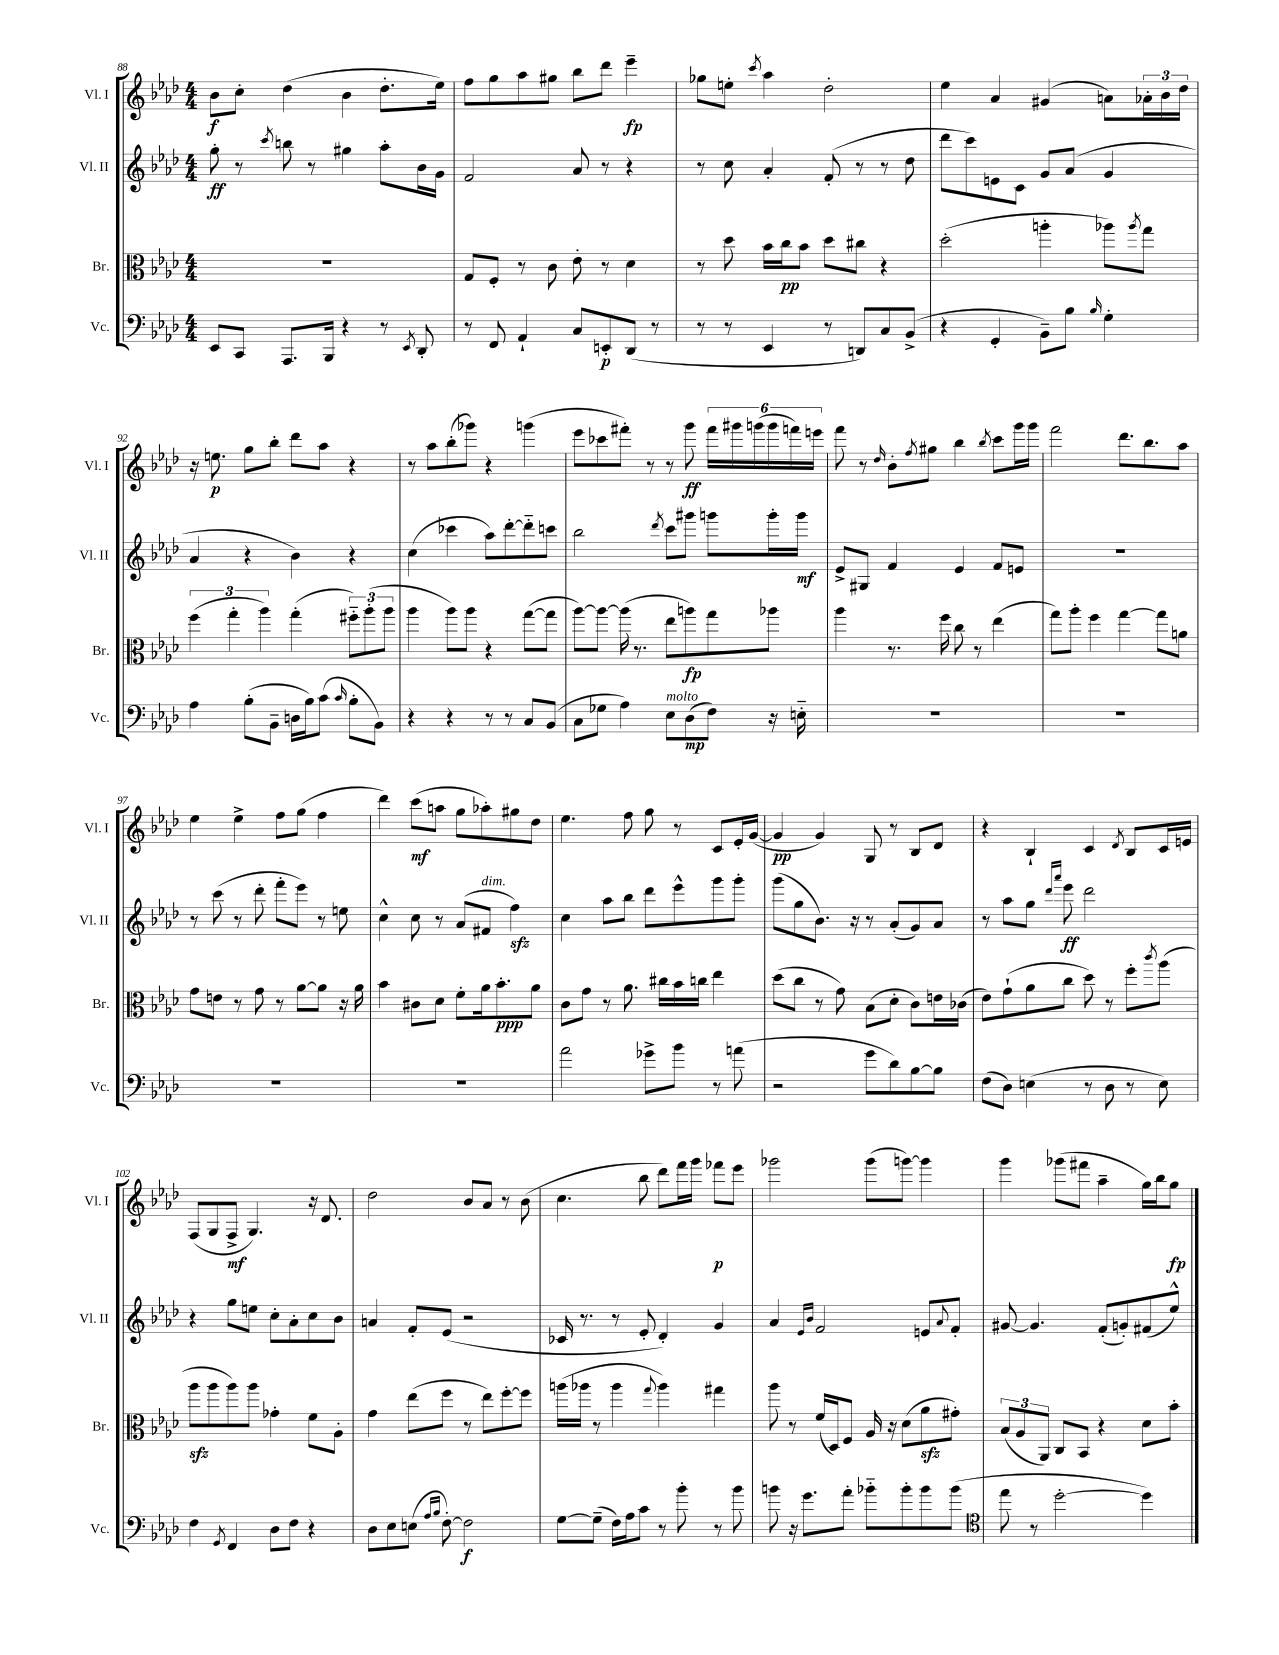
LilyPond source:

<<
\new StaffGroup <<
\new Staff = "s0" \with { instrumentName = "Vl. I" shortInstrumentName = "Vl. I" } {
    \clef treble \key aes \major \numericTimeSignature \time 4/4
    bes'8\f c''8-. des''4( bes'4 des''8.-. ees''16) |
    f''8 g''8 aes''8 gis''8 bes''8 des'''8 ees'''4--\fp |
    ges''8 e''8-. \acciaccatura { c'''8 } aes''4 des''2-. |
    ees''4 aes'4 gis'4( a'8) \tuplet 3/2 { aes'16-. bes'16 des''16 } |
    r16 e''8.\p g''8 bes''8-. des'''8 aes''8 r4 |
    r8 aes''8 bes''8-.( ges'''8) r4 g'''4( |
    ees'''8 ces'''8 fis'''8-.) r8 r8 g'''8\ff \tuplet 6/4 { fis'''16 gis'''16 g'''16( g'''16 f'''16) e'''16 } |
    f'''8 r8 \grace { des''16 } bes'8-. \acciaccatura { f''8 } gis''8 bes''4 \acciaccatura { bes''8 } c'''8 g'''16 g'''16 |
    f'''2 des'''8. bes''8. aes''8 |
    ees''4 ees''4-> f''8 g''8( f''4 |
    des'''4) c'''8\mf( a''8 g''8 aes''8-.) gis''8 des''8 |
    ees''4. f''8 g''8 r8 c'8 ees'16-. g'16~( |
    g'4\pp g'4) g8 r8 bes8 des'8 |
    r4 bes4-! c'4 \acciaccatura { des'8 } bes8 c'16 e'16 |
    f8( g8 f8->\mf g4.) r16 des'8. |
    des''2 bes'8 aes'8 r8 bes'8( |
    c''4. bes''8 des'''8) f'''16 g'''16 fes'''8\p ees'''8 |
    ges'''2 ges'''8( g'''8~) g'''4 |
    g'''4 ges'''8( fis'''8 aes''4-- g''16) bes''16 g''8\fp \bar "|." |
}
\new Staff = "s1" \with { instrumentName = "Vl. II" shortInstrumentName = "Vl. II" } {
    \clef treble \key aes \major \numericTimeSignature \time 4/4
    g''8-.\ff r8 \acciaccatura { c'''8 } b''8 r8 gis''4 aes''8-. bes'16 g'16 |
    f'2 aes'8 r8 r4 |
    r8 c''8 aes'4-. f'8-.( r8 r8 des''8 |
    des'''8 c'''8) e'8 c'8 g'8 aes'8( g'4 |
    aes'4 r4 bes'4) r4 |
    c''4( ces'''4 aes''8) des'''8~-. des'''8-_ c'''8 |
    bes''2 \acciaccatura { des'''8 } c'''8 gis'''8 g'''8 g'''16-. g'''16\mf |
    ees'8-> gis8 f'4 ees'4 f'8 e'8 |
    R1 |
    r8 c'''8( r8 des'''8-. f'''8-. ees'''8) r8 e''8 |
    c''4-^ c''8 r8 aes'8( fis'8^\markup { \italic "dim." } f''4\sfz) |
    c''4 aes''8 bes''8 des'''8 ees'''8-^ g'''8 g'''8-. |
    g'''8( g''8 bes'8.) r16 r8 aes'8-.( g'8) aes'8 |
    r8 aes''8 g''8 \grace { des'''16 aes'''16 } ees'''8\ff des'''2 |
    r4 g''8 e''8 c''8-. aes'8-. c''8 bes'8 |
    a'4 f'8-. ees'8( r2 |
    ces'16 r8. r8 ees'8-. des'4-.) g'4 |
    aes'4 \grace { ees'16 bes'16 } f'2 e'8 \appoggiatura { aes'8 } f'8-. |
    gis'8~ gis'4. f'8-.( g'8-.) fis'8( ees''8-^) \bar "|." |
}
\new Staff = "s2" \with { instrumentName = "Br." shortInstrumentName = "Br." } {
    \clef alto \key aes \major \numericTimeSignature \time 4/4
    R1 |
    g8 f8-. r8 c'8 ees'8-. r8 des'4 |
    r8 des''8 bes'16 c''16\pp bes'8 des''8 cis''8 r4 |
    des''2-.( a''4-. aes''8) \acciaccatura { aes''8 } g''8 |
    \tuplet 3/2 { f''4( g''4-. aes''4) } g''4-.( \tuplet 3/2 { fis''8-_) aes''8-.( aes''8 } |
    aes''4 aes''8) aes''8 r4 g''8~( g''8 |
    aes''8~) aes''8~ aes''16( r8. ees''8 a''8\fp) g''8 aes''8 |
    aes''4 r8. f''16 c''8 r8 ees''4( |
    g''8) aes''8-. f''4 g''4~ g''8 a'8 |
    g'8 e'8 r8 g'8 r8 aes'8~ aes'8 r16 aes'16 |
    bes'4 cis'8 des'8 f'8-. aes'16 bes'8.-.\ppp aes'8 |
    c'8 g'8 r8 aes'8. cis''16 bes'16 c''16 ees''4 |
    des''8( c''8 r8 g'8) bes8( des'8-. c'8) e'16 ces'16( |
    ees'8) g'8-!( aes'8 c''8 des''8) r8 f''8-. \acciaccatura { c'''8 } aes''8( |
    aes''8\sfz aes''8 aes''8) aes''8 ges'4-. f'8 aes8-. |
    g'4 ees''8( f''8 r8 ees''8) f''8~-. f''8 |
    a''16( aes''16 r8 aes''4 \appoggiatura { g''8 } aes''4) gis''4 |
    aes''8 r8 f'16( des16) f8 aes16 r16 des'8( aes'8\sfz gis'8-.) |
    \tuplet 3/2 { bes8( aes8 aes,8) } c8 bes,8 r4 des'8 bes'8-. \bar "|." |
}
\new Staff = "s3" \with { instrumentName = "Vc." shortInstrumentName = "Vc." } {
    \clef bass \key aes \major \numericTimeSignature \time 4/4
    ees,8 c,8 aes,,8. bes,,16 r4 r8 \acciaccatura { ees,8 } des,8-. |
    r8 f,8 aes,4-! c8 e,8-.\p des,8( r8 |
    r8 r8 ees,4 r8 d,8) c8 bes,8->( |
    r4 g,4-. bes,8--) bes8 \grace { bes16 } g4-. |
    aes4 bes8-.( bes,8-- d16 bes16) c'8( \grace { c'16 } bes8-. bes,8) |
    r4 r4 r8 r8 c8 bes,8( |
    c8 ges8 aes4) ees8^\markup { \italic "molto" } des8\mp( f8) r16 e16-_ |
    R1 |
    R1 |
    R1 |
    R1 |
    aes'2 ges'8-> bes'8 r8 a'8( |
    r2 g'8 des'8) bes8~ bes8 |
    f8( des8) e4( r8 des8 r8 e8) |
    f4 \acciaccatura { g,8 } f,4 des8 f8 r4 |
    des8 ees8 e8( \grace { aes16 bes16 } f8~-.) f2\f |
    g8~ g8--( f16) aes16 c'8 r8 bes'8-. r8 bes'8 |
    b'8 r16 g'8. aes'8-. bes'8-_ bes'8-. bes'8 bes'8( |
    \clef tenor ees''8 r8 des''2~-. des''4) \bar "|." |
}
>>
>>
\layout { \context { \Score currentBarNumber = #88 } }
